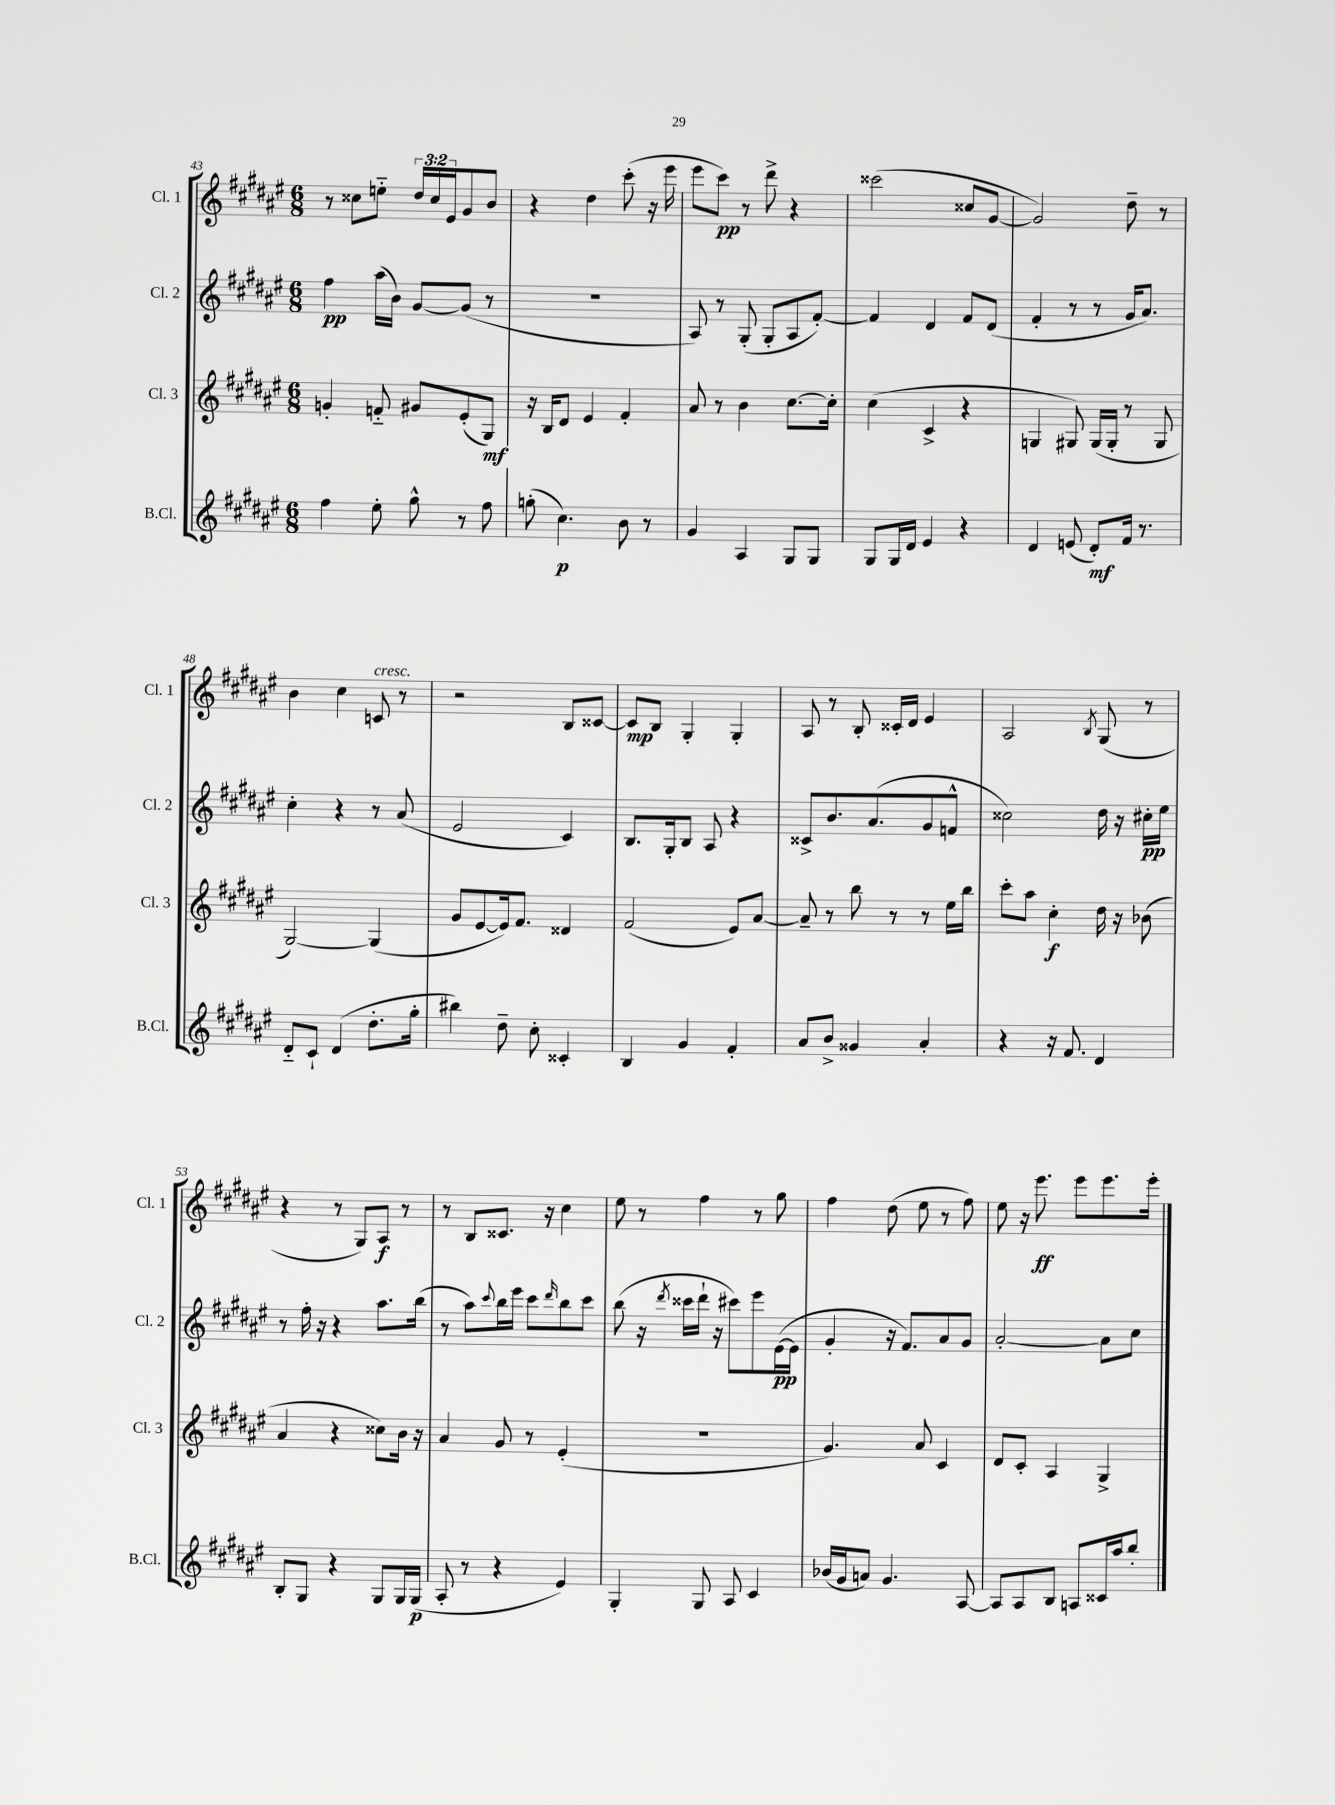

**kern	**kern	**kern	**kern
*staff4	*staff3	*staff2	*staff1
*clefG2	*clefG2	*clefG2	*clefG2
*k[f#c#g#d#a#e#]	*k[f#c#g#d#a#e#]	*k[f#c#g#d#a#e#]	*k[f#c#g#d#a#e#]
*M6/8	*M6/8	*M6/8	*M6/8
4ff#	4g'	4ff#	8r
.	.	.	8cc##
8ee#'	8f'~	(16aa#	8ee'~
.	.	16b)	.
8gg#^^	8g#	[8g#	24dd#
.	.	.	24cc##
.	.	.	24e#
8r	(8e#'	(8g#]	8g#
8ff#	8G#)	8r	8b
=	=	=	=
(8gg'	16r	2.r	4r
.	16B	.	.
4.cc#)	8d#	.	.
.	4e#	.	4dd#
8b	4f#'	.	(8ccc#'
8r	.	.	16r
.	.	.	16eee#
=	=	=	=
4g#	8a#	8A#)	8eee#
.	8r	8r	8ccc#)
4A#	4b	(8G#'	8r
.	.	8G#'	8ddd#^
8G#	[8.cc#	8A#	4r
8G#	.	[8f#')	.
.	16cc#']	.	.
=	=	=	=
8G#	(4cc#	4f#]	(2ccc##
16G#	.	.	.
16d#	.	.	.
4e#	4c#^	4d#	.
4r	4r	8f#	8cc##
.	.	(8d#	[8g#
=	=	=	=
4d#	4G	4f#'	2g#])
(8e	8G#)	8r	.
8d#')	(16G#	8r	.
.	16G#'	.	.
16f#	8r	16g#	8dd#~
8.r	.	8.a#)	.
.	8G#	.	8r
=	=	=	=
8d#'~	[2G#)	4cc#'	4b
8c#`	.	.	.
(4d#	.	4r	4cc#
8.dd#'	(4G#]	8r	8c
.	.	(8a#	8r
16gg#'	.	.	.
=	=	=	=
4bb#)	8g#	2e#	2r
.	[8e#	.	.
8dd#~	16e#])	.	.
.	8.f#	.	.
8cc#'	.	.	.
4c##'	4d##	4c#)	8B
.	.	.	[8c##
=	=	=	=
4B	(2f#	8.B	8c##]
.	.	.	8B
.	.	16G#'	.
4g#	.	8B	4G#'
.	.	8A#	.
4f#'	8e#)	4r	4G#'
.	[8a#	.	.
=	=	=	=
8a#	8a#~]	8c##^	8A#
8b^	8r	8.b	8r
4g##	8bb	.	8B'
.	.	(8.a#	.
.	8r	.	16c##'
.	.	.	16d#
4a#'	8r	8g#	4e#
.	16ee#	8f^^	.
.	16bb	.	.
=	=	=	=
4r	8ccc#'	2cc##)	2A#
.	8aa#	.	.
16r	4cc#'	.	.
8.f#	.	.	.
.	.	.	8qB
4d#	16dd#	16dd#	(8G#
.	16r	16r	.
.	(8b-	16cc#'	8r
.	.	16ee#	.
=	=	=	=
8B'	4a#	8r	4r
8G#	.	16ff#'	.
.	.	16r	.
4r	4r	4r	8r
.	.	.	8G#)
8G#	8cc##)	8.aa#	8A#
16G#	16b	.	8r
(16G#	16r	(16bb	.
=	=	=	=
8A#'	4a#	8r	8r
8r	.	8aa#)	8B
.	.	8qqccc#	.
4r	8g#	16bb	8.c##
.	.	16eee#	.
.	8r	8ccc#	.
.	.	.	16r
.	.	16qqddd#	.
4e#)	(4e#'	8bb	4cc#
.	.	8ccc#	.
=	=	=	=
4G#'	2.r	(8bb	8ee#
.	.	16r	8r
.	.	8qddd#	.
.	.	16ccc##	.
8G#	.	16ddd#`	4ff#
.	.	16r	.
8A#	.	8ccc#)	.
4c#	.	8eee#	8r
.	.	([16e#	8gg#
.	.	16e#]	.
=	=	=	=
(16b-	4.g#)	4g#'	4ff#
16g#	.	.	.
8a)	.	.	.
4.g#	.	16r	(8dd#
.	.	8.f#)	.
.	8a#	.	8ee#
.	4c#	8a#	8r
[8A#	.	8g#	8ff#)
=	=	=	=
8A#]	8d#	[2a#'	8ee#
8A#	8c#'	.	16r
.	.	.	8.eee#
8B	4A#	.	.
8A	.	.	8eee#
16c##	4G#^	8a#]	8.eee#
16aa#	.	.	.
8bb'	.	8cc#	.
.	.	.	16eee#'
==	==	==	==
*-	*-	*-	*-
